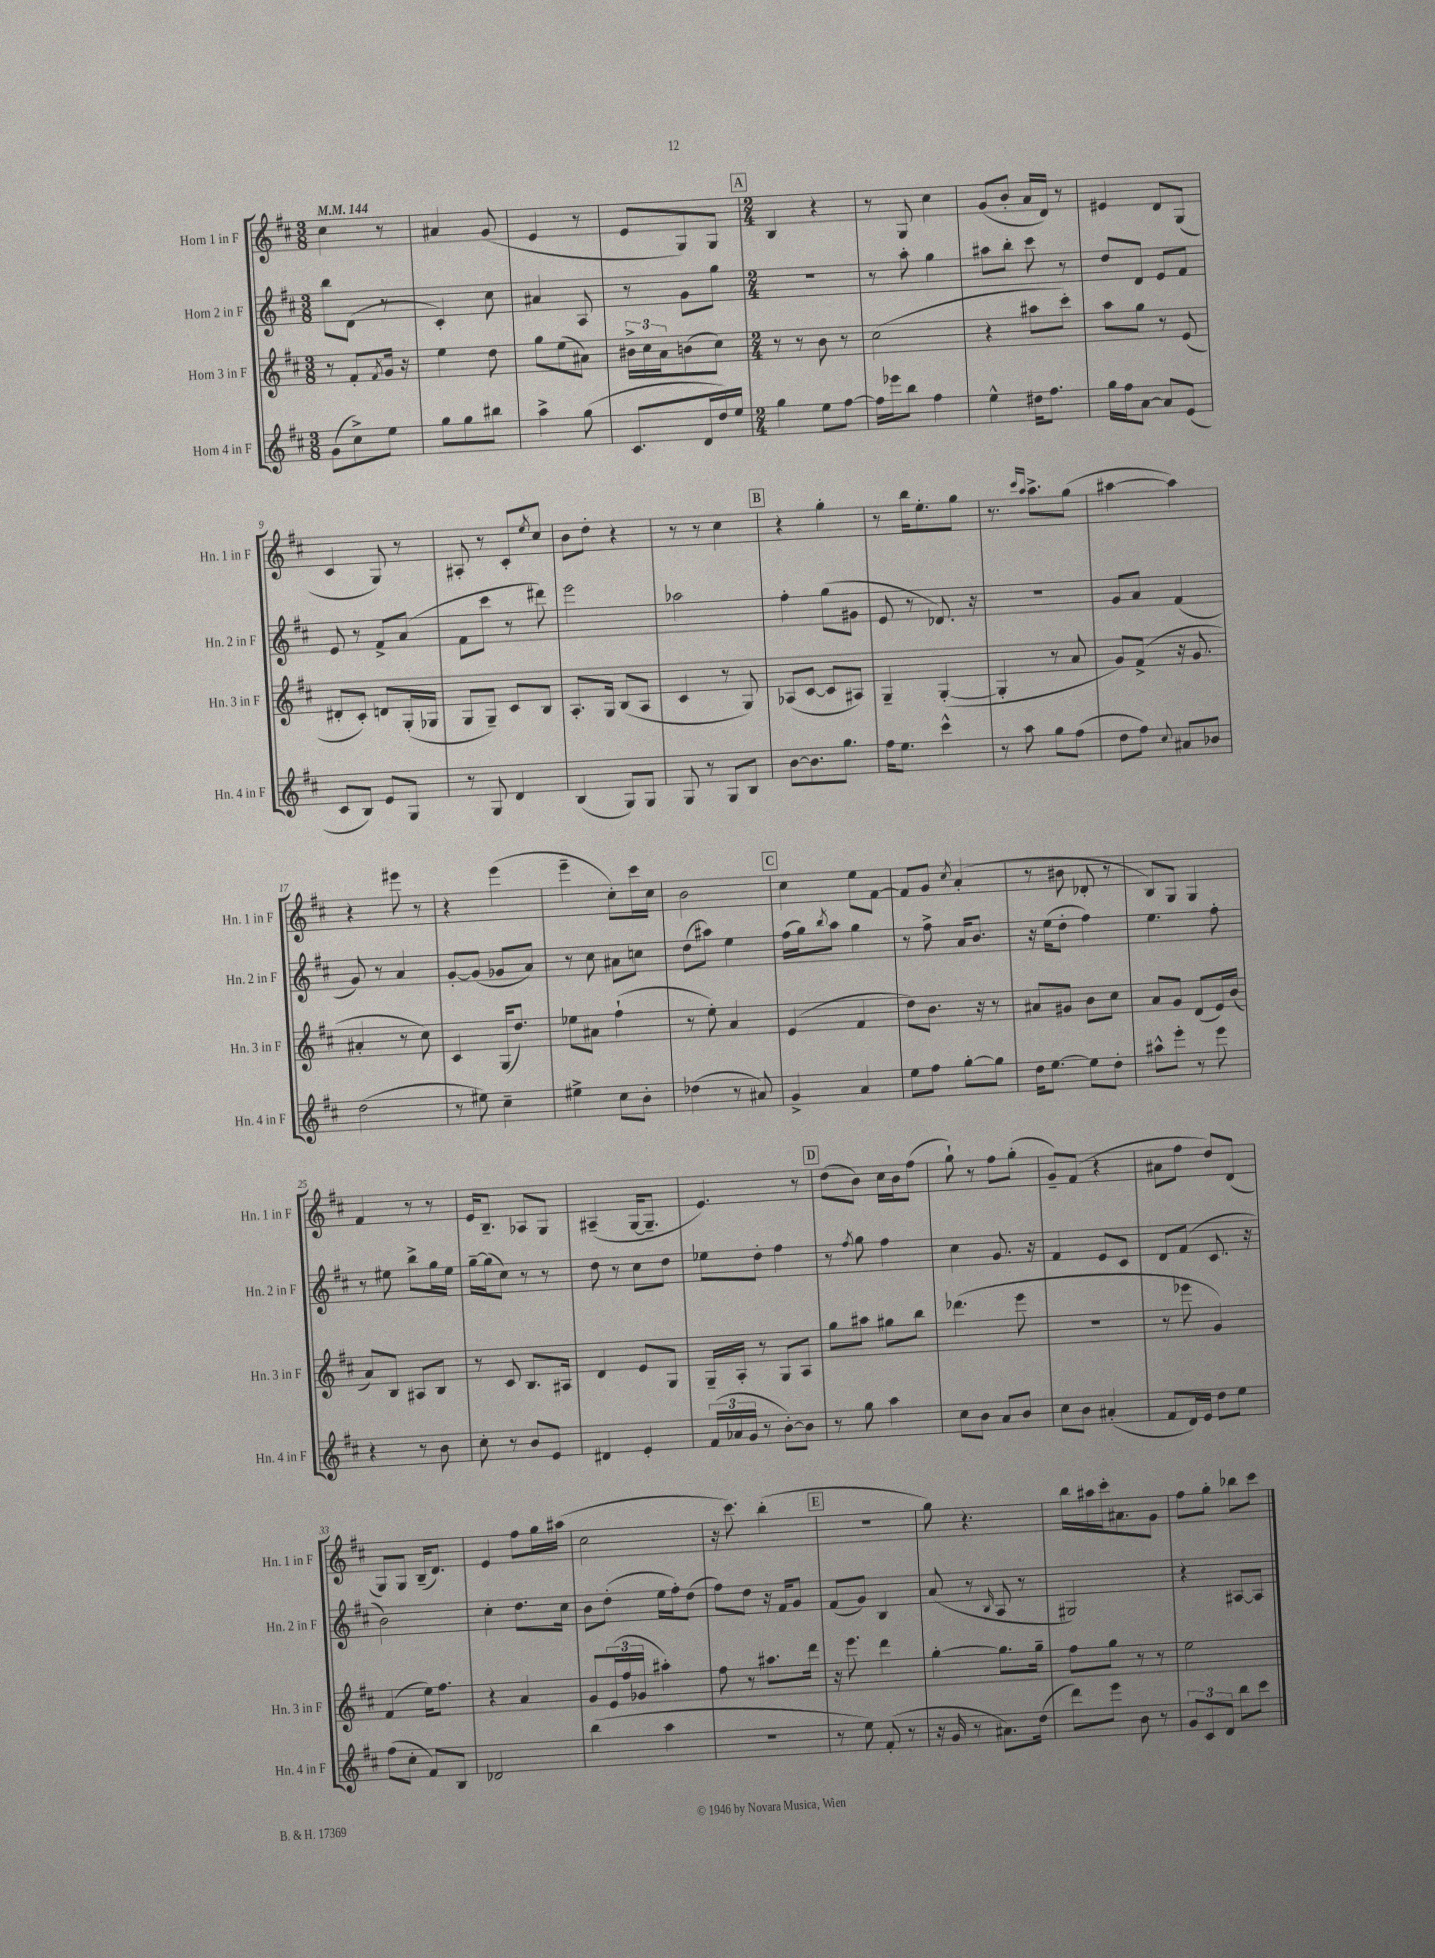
<<
\new StaffGroup <<
\new Staff = "s0" \with { instrumentName = "Horn 1 in F" shortInstrumentName = "Hn. 1 in F" } {
    \clef treble \key d \major \numericTimeSignature \time 3/8 \tempo 4 = 144
    cis''4 r8 |
    ais'4 g'8( |
    e'4 r8 |
    e'8 g8) g8 |
    \mark \markup { \box "A" } \numericTimeSignature \time 2/4 b4 r4 |
    r8 g8 cis''4 |
    g'8( b'8-. a'16 d'16) r8 |
    eis'4 d'8 g8( |
    cis'4 g8) r8 |
    ais8-. r8 cis'8-. \acciaccatura { e''8 } cis''8 |
    b'8 d''8-. r4 |
    r8 r8 cis''4 |
    \mark \markup { \box "B" } r4 g''4-. |
    r8 b''16 e''8.-. g''8 |
    r8. \grace { cis'''16 a''16 } a''8.-> g''8( |
    ais''4~ ais''4) |
    r4 eis'''8 r8 |
    r4 e'''4( |
    e'''4-- cis''8-.) cis'''16 cis''16 |
    b'2 |
    \mark \markup { \box "C" } cis''4 e''8 fis'8~ |
    fis'8 g'8 \acciaccatura { cis''8 } a'4-.( |
    r8 bis'8 des'8-. r8 |
    b8) g8 g4 |
    fis'4 r8 r8 |
    e'16 b8.-- aes8 g8 |
    ais4--( g16~ g8.-- |
    e'4.) r8 |
    \mark \markup { \box "D" } d''8( b'8) cis''16 b'16 fis''8( |
    g''8-!) r8 fis''8 g''8-.( |
    g'8--) fis'8( r4 |
    ais'8 fis''8 d''8) d'8( |
    g8) g8 b16--( d'8.) |
    e'4 fis''8 g''16 ais''16( |
    cis''2 |
    r16 cis'''8.) b''4-.( |
    \mark \markup { \box "E" } r2 |
    g''8) r4. |
    b''16 ais''16 cis'''16-. ais'8. g'8 |
    fis''8 g''8-. bes''8 cis'''8 \bar "|." |
}
\new Staff = "s1" \with { instrumentName = "Horn 2 in F" shortInstrumentName = "Hn. 2 in F" } {
    \clef treble \key d \major \numericTimeSignature \time 3/8
    b''8 d'8( r8 |
    cis'4-.) cis''8 |
    ais'4 a8 |
    r8 g'8 g''8 |
    \mark \markup { \box "A" } \numericTimeSignature \time 2/4 R2 |
    r8 a''8-. g''4 |
    ais''8 b''8-. cis'''8 r8 |
    d''8 d'8 e'8 fis'8 |
    e'8 r8 fis'8-> a'8( |
    fis'8 cis'''8 r8 dis'''8) |
    e'''2 |
    aes''2 |
    \mark \markup { \box "B" } fis''4-. g''8( gis'8 |
    e'8 r8 des'8.) r16 |
    R2 |
    g'8 a'8 fis'4( |
    g'8) r8 a'4 |
    g'8~-. g'8( ges'8 a'8) |
    r8 cis''8 ais'8 c''8 |
    d''8( ais''8) e''4 |
    \mark \markup { \box "C" } fis''16( g''16) \acciaccatura { b''8 } a''8 g''4 |
    r8 fis''8-> a'16 b'8. |
    r16 e''16( d''8-. fis''4) |
    e''4. fis''8-. |
    r8 eis''8 b''8-> g''16 eis''16 |
    g''16~-- g''16( cis''8) r8 r8 |
    d''8 r8 cis''8 d''8 |
    ees''8 d''8-. fis''4 |
    \mark \markup { \box "D" } r8 \acciaccatura { fis''8 } g''8 fis''4 |
    cis''4 g'8. r16 |
    fis'4 e'8 cis'8 |
    d'8 fis'8( cis'8. r16 |
    b'2) |
    cis''4-. d''8. cis''16 |
    b'8 d''8-.( e''16 fis''16-.) d''8( |
    fis''8) d''8 r16 fis'16 g'8 |
    \mark \markup { \box "E" } fis'8( g'8) b4 |
    a'8( r8 \grace { b16 } a8 r8 |
    gis2) |
    r4 ais8~ ais8 \bar "|." |
}
\new Staff = "s2" \with { instrumentName = "Horn 3 in F" shortInstrumentName = "Hn. 3 in F" } {
    \clef treble \key d \major \numericTimeSignature \time 3/8
    r8 fis'8-. \acciaccatura { fis'8 } g'16 r16 |
    e''4 d''8 |
    g''8 e''8( ais'8) |
    \tuplet 3/2 { bis'16-> cis''16 a'16 } b'8( cis''8) |
    \mark \markup { \box "A" } \numericTimeSignature \time 2/4 r8 r8 b'8 r8 |
    cis''2( |
    r4 ais''8 cis'''8-.) |
    a''8 g''8 r8 e'8( |
    dis'8-. cis'8-.) d'8 g16-.( ges16 |
    g8 g8--) cis'8 b8 |
    a8.-. g16 b8( a8 |
    cis'4 r8 g8) |
    \mark \markup { \box "B" } aes8( cis'8~ cis'8 ais8) |
    g4-- g4~-.( |
    g4-. r8 a'8 |
    g'8) fis'8->( r16 g'8. |
    ais'4-. r8 cis''8) |
    cis'4 g16( d''8.) |
    ees''8 ais'8 fis''4-!( |
    r8 e''8-.) a'4 |
    \mark \markup { \box "C" } e'4( fis'4 |
    d''8) b'8. r16 r8 |
    ais'8 gis'8 b'8 cis''8 |
    a'8 g'8 d'8( e'16) b'16( |
    a'8) b8 ais8 b8 |
    r8 cis'8 b8. ais16 |
    d'4 e'8 g8 |
    g16-- a16-. r8 g8 a8 |
    \mark \markup { \box "D" } g''8 ais''8 gis''8 b''8 |
    des'''4.( e'''8 |
    R2 |
    r8 ees'''8 g'4) |
    fis'4( e''16) fis''8. |
    r4 a'4 |
    g'8 \tuplet 3/2 { e'16( fis''16 ges'16 } ais''4-.) |
    fis''8 r8 ais''8. d'''16 |
    \mark \markup { \box "E" } r16 e'''8. d'''4 |
    g''4~-. g''8. g''16-- |
    fis''8 g''8 r8 r8 |
    e''2 \bar "|." |
}
\new Staff = "s3" \with { instrumentName = "Horn 4 in F" shortInstrumentName = "Hn. 4 in F" } {
    \clef treble \key d \major \numericTimeSignature \time 3/8
    g'8( cis''8->) e''8 |
    g''8 g''8 bis''8 |
    a''4-> g''8( |
    cis'8. d'16 d''16) e''16 |
    \mark \markup { \box "A" } \numericTimeSignature \time 2/4 g''4 e''8 fis''8~ |
    fis''16 ees'''16 b''8 fis''4 |
    e''4-^ dis''16 fis''8. |
    g''16 fis''16 a'8~ a'8 e'8( |
    cis'8 b8) e'8 g8 |
    r8 g8 d'4 |
    b4( g8) g8 |
    g8 r8 g8 b8 |
    \mark \markup { \box "B" } b'8~ b'8. g''8. |
    fis''16 e''8. cis'''4-^ |
    r8 a''8 g''8 fis''8( |
    d''8 fis''8) \appoggiatura { cis''8 } ais'8 bes'8 |
    d''2( |
    r8 eis''8) cis''4-- |
    eis''4-> cis''8 b'8-. |
    des''4( r8 ais'8) |
    \mark \markup { \box "C" } g'4-> a'4 |
    e''8 fis''8 g''8~-. g''8 |
    d''16 e''8.~ e''8 d''8-. |
    ais''8-^ e'''8-. r8 e'''8 |
    r4 r8 b'8 |
    cis''8-. r8 b'8 e'8 |
    dis'4 e'4-. |
    \tuplet 3/2 { fis'16( aes'16 g'16 } r8 b'8~-.) b'8 |
    \mark \markup { \box "D" } r8 g''8 a''4 |
    cis''8 b'8 a'8 b'8 |
    cis''8 b'8 ais'4-.( |
    fis'8 d'16) e'16 d''8 e''8 |
    fis''8( cis''8-. fis'8) b8 |
    des'2 |
    b''4( a''4 |
    r2 |
    \mark \markup { \box "E" } r8 e''8) fis'8-.( r8 |
    r16 g'16 r8 ais'8.) d''16( |
    d'''8) e'''8 b'8 r8 |
    \tuplet 3/2 { g'8 cis'8 d'8 } b''8 cis'''8 \bar "|." |
}
>>
>>
